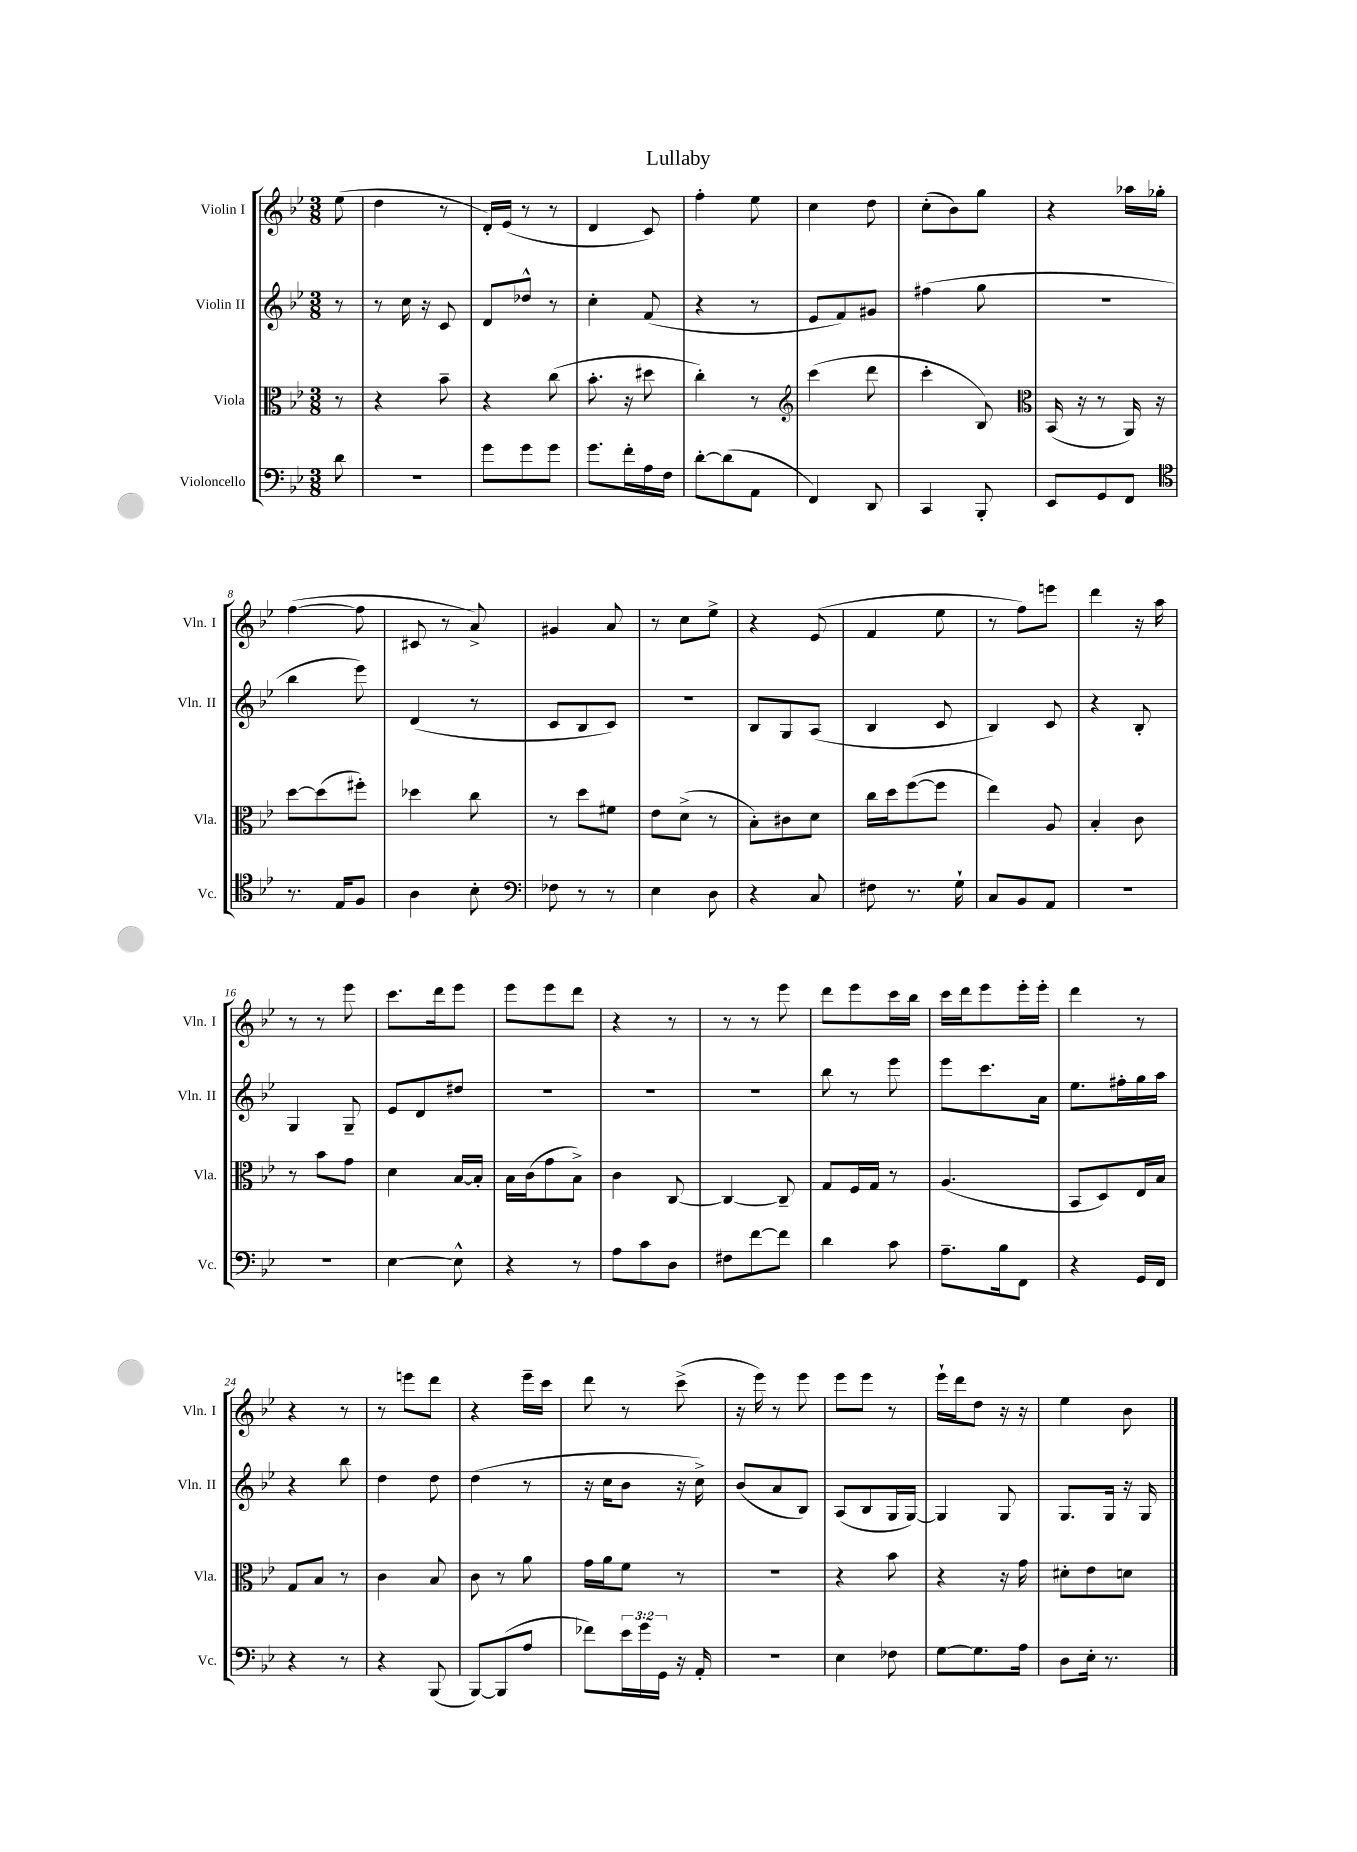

**kern	**kern	**kern	**kern
*staff4	*staff3	*staff2	*staff1
*clefF4	*clefC3	*clefG2	*clefG2
*k[b-e-]	*k[b-e-]	*k[b-e-]	*k[b-e-]
*M3/8	*M3/8	*M3/8	*M3/8
8d	8r	8r	(8ee-
=	=	=	=
4.r	4r	8r	4dd
.	.	16cc	.
.	.	16r	.
.	8b-~	8c	8r
=	=	=	=
8g	4r	8d	16d')
.	.	.	(16e-
8g	.	8dd-^^	8r
8g	(8cc	8r	8r
=	=	=	=
8.g	8.b-'	4cc'	4d
16f'	16r	.	.
16A	8dd#	(8f	8c)
16F	.	.	.
=	=	=	=
[8d'	4cc')	4r	4ff'
(8d]	.	.	.
8AA	8r	8r	8ee-
=	=	=	=
*	*clefG2	*	*
4FF)	(4ccc	8e-	4cc
.	.	8f)	.
8DD	8ddd	8g#	8dd
=	=	=	=
4CC	4ccc'	(4ff#	(8cc'
.	.	.	8b-)
8BBB-'	8B-)	8gg	8gg
=	=	=	=
*	*clefC3	*	*
8EE-	(16BB-	4.r	4r
.	16r	.	.
8GG	8r	.	.
8FF	16AA)	.	16aa-
.	16r	.	16gg-'
=	=	=	=
*clefC4	*	*	*
8.r	[8dd	4bb-	([4ff
.	(8dd]	.	.
16E-	.	.	.
8F	8ff#')	8eee-)	8ff]
=	=	=	=
4A	4dd-	(4d	8c#
.	.	.	8r
8B-'	8cc	8r	8a^)
=	=	=	=
*clefF4	*	*	*
8F-	8r	8c	4g#
8r	8dd	8B-	.
8r	8f#	8c)	8a
=	=	=	=
4E-	8e-	4.r	8r
.	(8d^	.	8cc
8D	8r	.	8ee-^
=	=	=	=
4r	8B-')	8B-	4r
.	8c#	8G	.
8C	8d	(8A	(8e-
=	=	=	=
8F#	16cc	4B-	4f
.	16dd	.	.
8.r	([8ff	.	.
.	8ff]	8c	8ee-
16G`	.	.	.
=	=	=	=
8C	4ee-)	4B-)	8r
8BB-	.	.	8ff)
8AA	8A	8c	8eee
=	=	=	=
4.r	4B-'	4r	4ddd
.	8c	8B-'	16r
.	.	.	16aa
=	=	=	=
4.r	8r	4G	8r
.	8b-	.	8r
.	8g	8G~	8eee-
=	=	=	=
[4E-	4d	8e-	8.ccc
.	.	8d	.
.	.	.	16ddd
8E-^^]	[16B-	8dd#	8eee-
.	16B-']	.	.
=	=	=	=
4r	16B-	4.r	8eee-
.	(16c	.	.
.	8g	.	8eee-
8r	8B-^)	.	8ddd
=	=	=	=
8A	4c	4.r	4r
8c	.	.	.
8D	[8C	.	8r
=	=	=	=
8F#	4C_	4.r	8r
[8f	.	.	8r
8f]	8C~]	.	8eee-
=	=	=	=
4d	8G	8bb-	8ddd
.	16F	8r	8eee-
.	16G	.	.
8c	8r	8eee-	16ccc
.	.	.	16bb-
=	=	=	=
8.A~	(4.A	8eee-	16ccc
.	.	.	16ddd
.	.	8.ccc	8eee-
16B-	.	.	.
8FF	.	.	16eee-'
.	.	16a	16eee-'
=	=	=	=
4r	8BB-	8.ee-	4ddd
.	8D)	.	.
.	.	16ff#'	.
16GG	16E-	16gg	8r
16FF	16B-	16aa	.
=	=	=	=
4r	8G	4r	4r
.	8B-	.	.
8r	8r	8bb-	8r
=	=	=	=
4r	4c	4dd	8r
.	.	.	8eee
(8BBB-	8B-	8dd	8ddd
=	=	=	=
[8BBB-)	8c	(4dd	4r
(8BBB-]	8r	.	.
8A	8a	8r	16eee-~
.	.	.	16ccc
=	=	=	=
8f-)	16g	16r	8ddd
.	16a	16cc	.
24e-	8f	8b-	8r
24g	.	.	.
24GG	.	.	.
16r	8r	16r	(8ccc^
16AA'	.	16cc^)	.
=	=	=	=
4.r	4.r	(8b-	16r
.	.	.	16eee-)
.	.	8a	8r
.	.	8B-)	8eee-
=	=	=	=
4E-	4r	(8A	8eee-
.	.	8B-	8eee-
8F-	8b-	16G	8r
.	.	[16G)	.
=	=	=	=
[8G	4r	4G]	16eee-`
.	.	.	16ddd
8.G]	.	.	8dd
.	16r	8G	16r
16A	16g	.	16r
=	=	=	=
8D	8d#'	8.G	4ee-
16E-'	8e-	.	.
8.r	.	16G	.
.	8d	16r	8b-
.	.	16G	.
==	==	==	==
*-	*-	*-	*-
